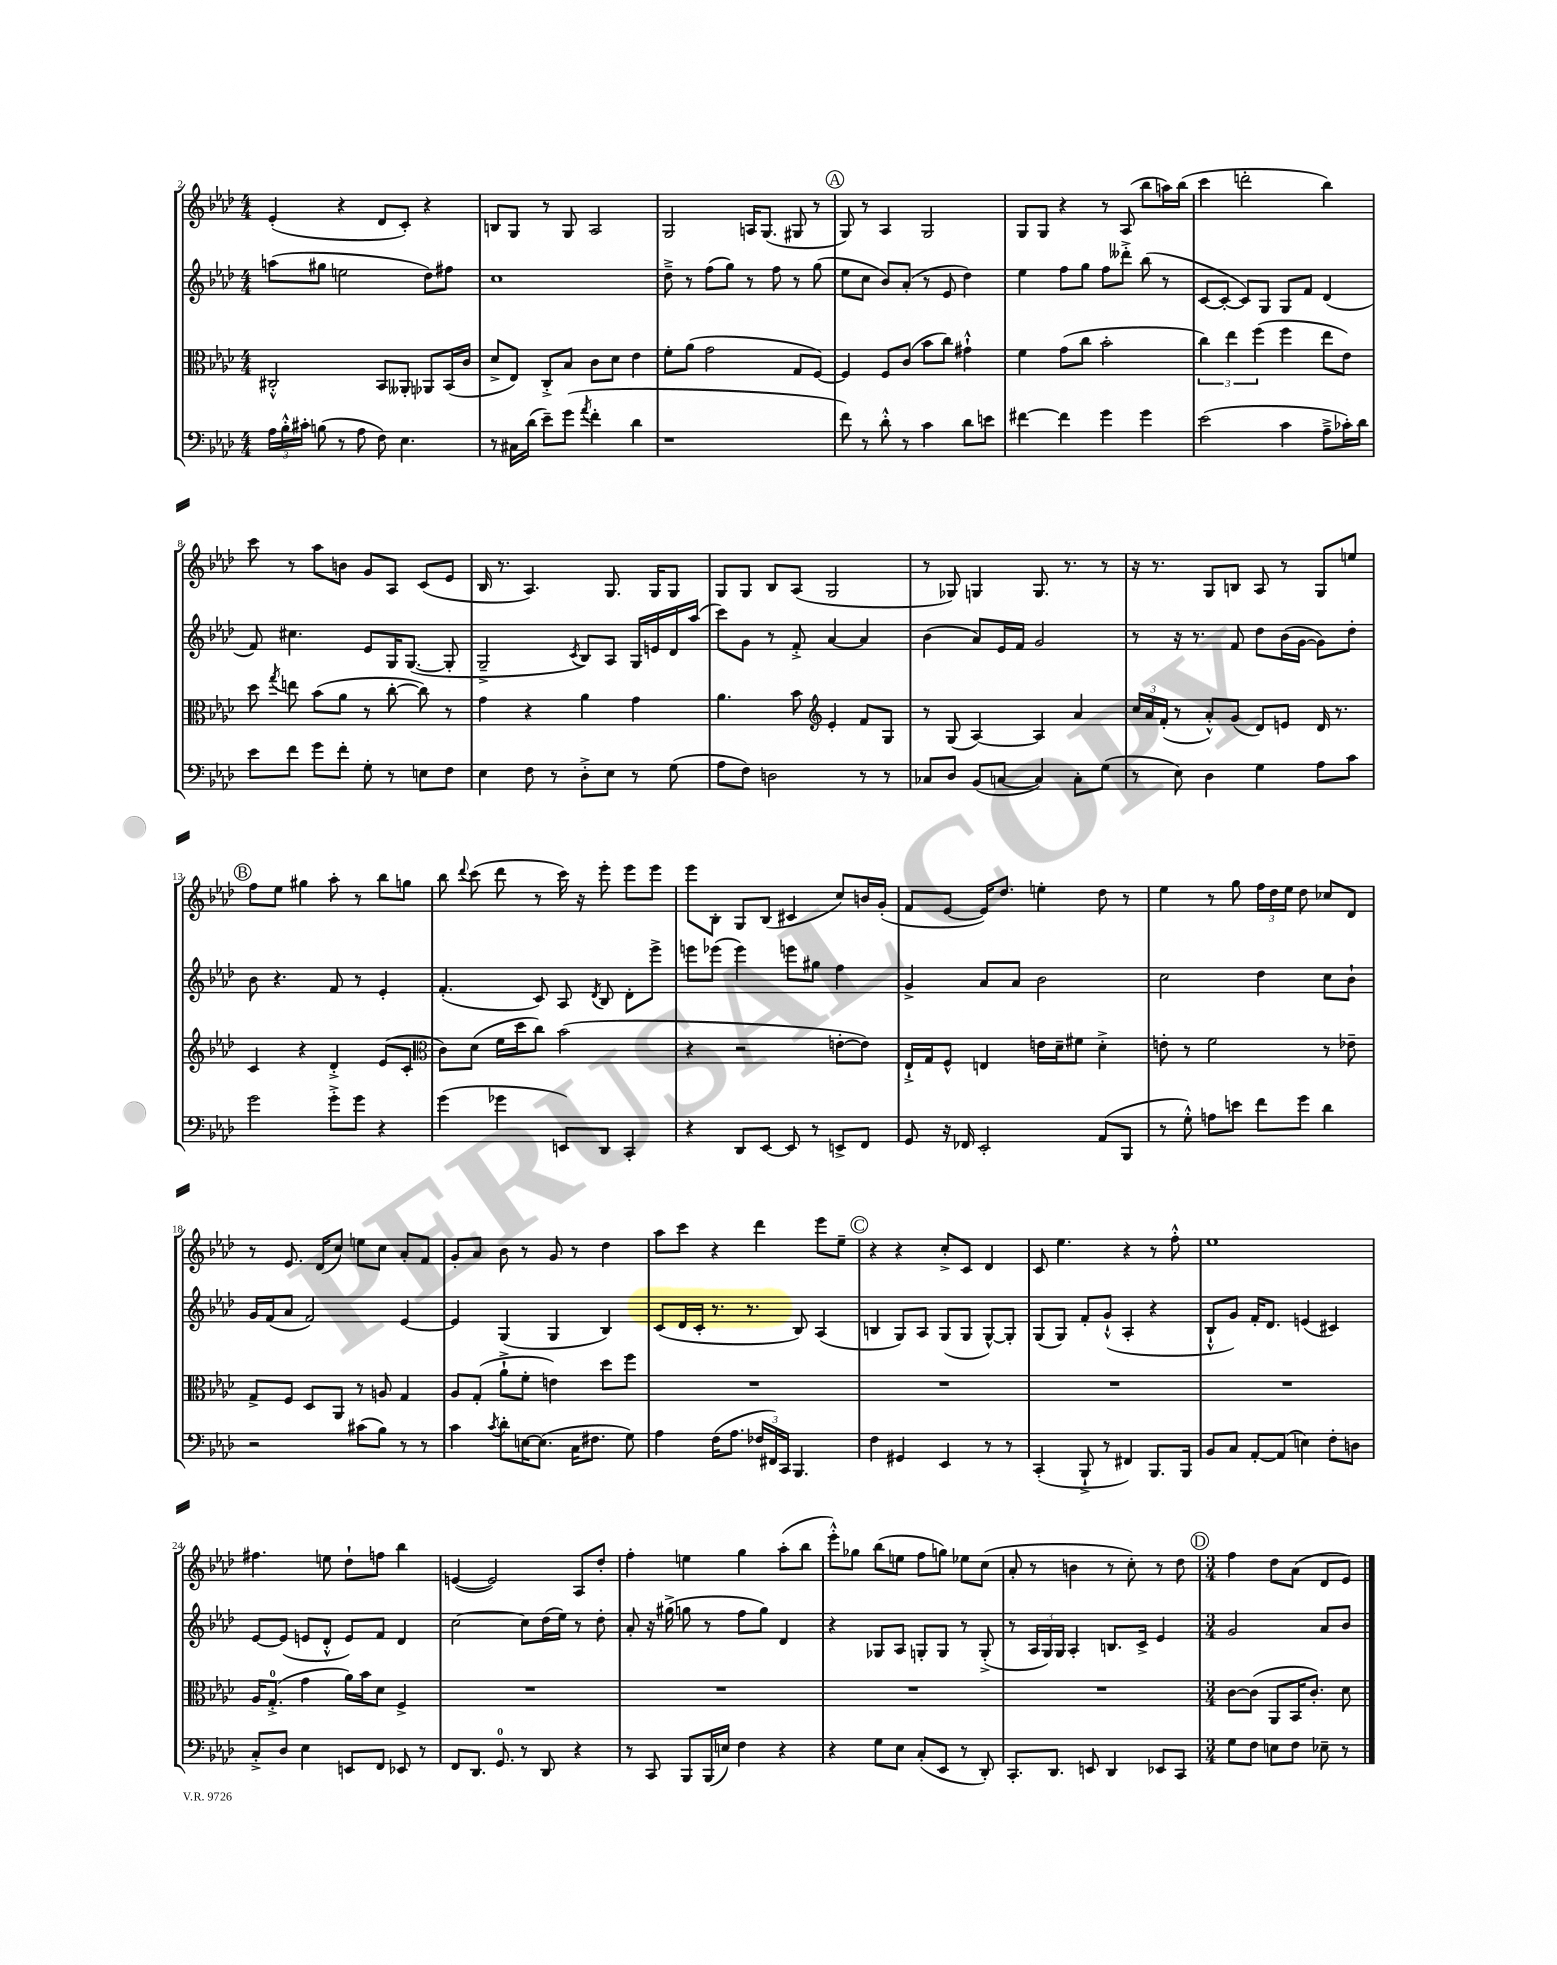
<<
\new StaffGroup <<
\new Staff = "s0" {
    \clef treble \key aes \major \numericTimeSignature \time 4/4
    \autoBeamOff ees'4-.( r4 des'8[ c'8]-.) r4 |
    b8[ g8] r8 g8 aes2 |
    g2 a16[ g8.]( gis8 r8 |
    \mark \markup { \circle "A" } g8) r8 aes4 g2 |
    g8[ g8] r4 r8 aes8( bes''8[ a''16) bes''16]( |
    c'''4 d'''2-. bes''4) |
    c'''8 r8 aes''8[ b'8] g'8[ aes8] c'8[( ees'8] |
    bes16 r8. aes4.) g8. g16[ g8] |
    g8[ g8] bes8[ aes8]( g2 |
    r8 ges8) g4 g8. r8. r8 |
    r16 r8. g8[ b8] aes8 r8 g8[ e''8] |
    \mark \markup { \circle "B" } f''8[ ees''8] gis''4 aes''8-. r8 bes''8[ g''8] |
    bes''8 \appoggiatura { des'''8 } c'''8( des'''8 r8 c'''16) r16 ees'''8-. ees'''8[ ees'''8] |
    ees'''8[ bes8]-. g8[ bes8]( cis'4 c''8[) b'16 g'16]-.( |
    f'8[ ees'8]~ ees'16[) des''8.] e''4-. des''8 r8 |
    ees''4 r8 g''8 \tuplet 3/2 { f''16[ des''16 ees''16] } des''8 ces''8[ des'8] |
    r8 ees'8. des'16[( c''8]) e''8[ c''8] aes'8[-. f'8] |
    g'8[-. aes'8] bes'8 r8 g'8 r8 des''4 |
    aes''8[ c'''8] r4 des'''4 ees'''8[ ees''8]-- |
    \mark \markup { \circle "C" } r4 r4 c''8[-.-> c'8] des'4 |
    c'8 ees''4. r4 r8 f''8-.-^ |
    ees''1 |
    fis''4. e''8 des''8[-! f''8] bes''4 |
    e'4~( e'2) aes8[ des''8]-. |
    f''4-. e''4 g''4 aes''8[-.( bes''8] |
    ees'''8[-.-^) ges''8] bes''8[( e''8] f''8[ g''8]) ees''8[ c''8]( |
    aes'8-. r8 b'4 r8 c''8-.) r8 des''8 |
    \mark \markup { \circle "D" } \numericTimeSignature \time 3/4 f''4 des''8[ aes'8]( des'8[ ees'8]) \bar "|." |
}
\new Staff = "s1" {
    \clef treble \key aes \major \numericTimeSignature \time 4/4
    \autoBeamOff a''8[( gis''8] e''2 des''8[) fis''8] |
    c''1 |
    des''8---> r8 f''8[( g''8]) r8 f''8 r8 g''8( |
    \mark \markup { \circle "A" } ees''8[ c''8] bes'8[) aes'8]-.( r8 ees'8 des''4) |
    ees''4 f''8[ g''8] f''8[ deses'''8]-.-> bes''8( r8 |
    c'8[~ c'8]~-. c'8[) g8] g8[ f'8] des'4( |
    f'8) cis''4. ees'8[ g16 g8.]~( g8-. |
    g2---> \acciaccatura { c'8 } bes8[) aes8] g16[ e'16 des'16 aes''16]( |
    c'''8[) g'8] r8 f'8-.-> aes'4~ aes'4 |
    bes'4( aes'8[) ees'16 f'16] g'2 |
    r8 r16 r8. f'8 des''8[ bes'16( g'16]~ g'8[) des''8]-. |
    \mark \markup { \circle "B" } bes'8 r4. f'8 r8 ees'4-. |
    f'4.-.( c'8) aes8 \acciaccatura { des'8 } bes8 des'8[-. ees'''8]-> |
    e'''8[ ees'''8]( ees'''4) e'''8[ gis''8] f''4 |
    g'4-> aes'8[ aes'8] bes'2 |
    c''2 des''4 c''8[ bes'8]-! |
    g'16[ f'16( aes'8] f'2) ees'4~ |
    ees'4 g4( g4 bes4) |
    c'8[( des'16 c'16]-. r8. r8. bes8) aes4( |
    \mark \markup { \circle "C" } b4 g8[) aes8] g8[( g8] g8[~-^) g8]-. |
    g8[( g8]) f'8[-. g'8]-!-^( aes4-. r4 |
    bes8[-!-^ g'8]) f'16[-. des'8.] e'4( cis'4) |
    ees'8[~ ees'8]( e'8[ des'8]-.-^ e'8[) f'8] des'4 |
    c''2~ c''8[ des''16( ees''16]) r8 des''8-. |
    aes'8-. r16 gis''16->( g''8 r8 f''8[ g''8]) des'4 |
    r4 ges8[ aes8] g8[-. g8] r8 g8-.->( |
    r8 \tuplet 3/2 { aes16[ g16) g16] } aes4-. b8.[ c'16]-> ees'4 |
    \mark \markup { \circle "D" } \numericTimeSignature \time 3/4 g'2 aes'8[ bes'8] \bar "|." |
}
\new Staff = "s2" {
    \clef alto \key aes \major \numericTimeSignature \time 4/4
    \autoBeamOff cis2-.-^ bes,8[ aeses,8]-. aes,8[ bes,16( c'16] |
    des'8[-> ees8]) c8[-.-> bes8] c'8[ des'8] ees'4 |
    f'8[-. aes'8]( g'2 g8[ f8]~) |
    \mark \markup { \circle "A" } f4 f8[ c'8]( bes'8[ c''8]) gis'4-!-^ |
    f'4 g'8[( c''8] bes'2-. |
    \tuplet 3/2 { c''4) ees''4 f''4( } f''4 ees''8[ ees'8]) |
    des''8 \acciaccatura { g''8 } e''8 bes'8[( aes'8] r8 c''8~-. c''8) r8 |
    g'4 r4 aes'4 g'4 |
    aes'4. bes'8 \clef treble ees'4-. f'8[ g8] |
    r8 g8( aes4~) aes4 aes'4 |
    \tuplet 3/2 { c''16[ aes'16 f'16]-.( } r8 aes'8[-.-^) g'8]( des'8[) e'8] des'16 r8. |
    \mark \markup { \circle "B" } c'4 r4 des'4-.-> ees'8[( c'8]-. |
    \clef alto c'8[) des'8]( f'16[ des''16 c''8]) bes'2( |
    r4 r2 e'8[~-. e'8]) |
    ees16[-!-> g16 f8]-^ e4 e'16[ des'16-- fis'8] des'4-.-> |
    e'8-. r8 f'2 r8 ees'8-- |
    g8[-> f8] des8[ aes,8] r8 a8 g4 |
    aes8[ g8]-.( aes'8[-!-> f'8]-. e'4) des''8[ f''8] |
    R1 |
    \mark \markup { \circle "C" } R1 |
    R1 |
    R1 |
    aes16[ g8.]-0-.->( g'4 aes'16[) bes'16 des'8] f4-> |
    R1 |
    R1 |
    R1 |
    R1 |
    \mark \markup { \circle "D" } \numericTimeSignature \time 3/4 c'8[~ c'8]( aes,8[ bes,16 c'8.]-.) des'8 \bar "|." |
}
\new Staff = "s3" {
    \clef bass \key aes \major \numericTimeSignature \time 4/4
    \autoBeamOff \tuplet 3/2 { aes16[ bes16-.-^ cis'16]-. } b8( r8 aes8 f8) ees4. |
    r8 cis16[ des'16]( ees'8[--) g'8]( \acciaccatura { aes'8 } f'4-. des'4 |
    r1 |
    \mark \markup { \circle "A" } f'8) r8 des'8-.-^ r8 c'4 des'8[ e'8] |
    fis'4~ fis'4 g'4 g'4 |
    ees'2( c'4 aes8[---> ces'16-.) des'16] |
    ees'8[ f'8] g'8[ f'8]-. g8-. r8 e8[ f8] |
    ees4 f8 r8 des8[-.-> ees8] r8 g8( |
    aes8[ f8]) d2 r8 r8 |
    ces8[ des8] bes,8[( c8]~ c4) c8[-. g8]( |
    r8 ees8) des4 g4 aes8[ c'8] |
    \mark \markup { \circle "B" } g'2 g'8[-.-> g'8] r4 |
    g'4( ges'4 e,8[) des,8] c,4-. |
    r4 des,8[ ees,8]~ ees,8 r8 e,8[-> f,8] |
    g,8 r16 fes,16 ees,2-. aes,8[( bes,,8] |
    r8 g8-.-^) a8[ e'8] f'8[ g'8] des'4 |
    r2 cis'8[( bes8]) r8 r8 |
    c'4 \acciaccatura { c'8 } des'8[-. e16~ e8.]( c16[ fis8.] g8) |
    aes4 f16[( aes8.] \tuplet 3/2 { fes16[ fis,16) c,16] } bes,,4. |
    \mark \markup { \circle "C" } f4 gis,4 ees,4 r8 r8 |
    c,4-.( bes,,8-!-> r8 fis,4) bes,,8.[ bes,,16] |
    bes,8[ c8] aes,8[~-. aes,8]( e4) f8[-. d8] |
    c8[-.-> des8] ees4 e,8[ f,8] ees,8 r8 |
    f,8[ des,8.] g,8.-0 r8 des,8 r4 |
    r8 c,8 bes,,8[ bes,,16( e16]) f4 r4 |
    r4 g8[ ees8] c8[-.( ees,8] r8 des,8-.) |
    c,8.[-. des,8.] e,8 des,4 ees,8[ c,8] |
    \mark \markup { \circle "D" } \numericTimeSignature \time 3/4 g8[ f8] e8[ f8] ees8-- r8 \bar "|." |
}
>>
>>
\layout { \context { \Score currentBarNumber = #2 } }
